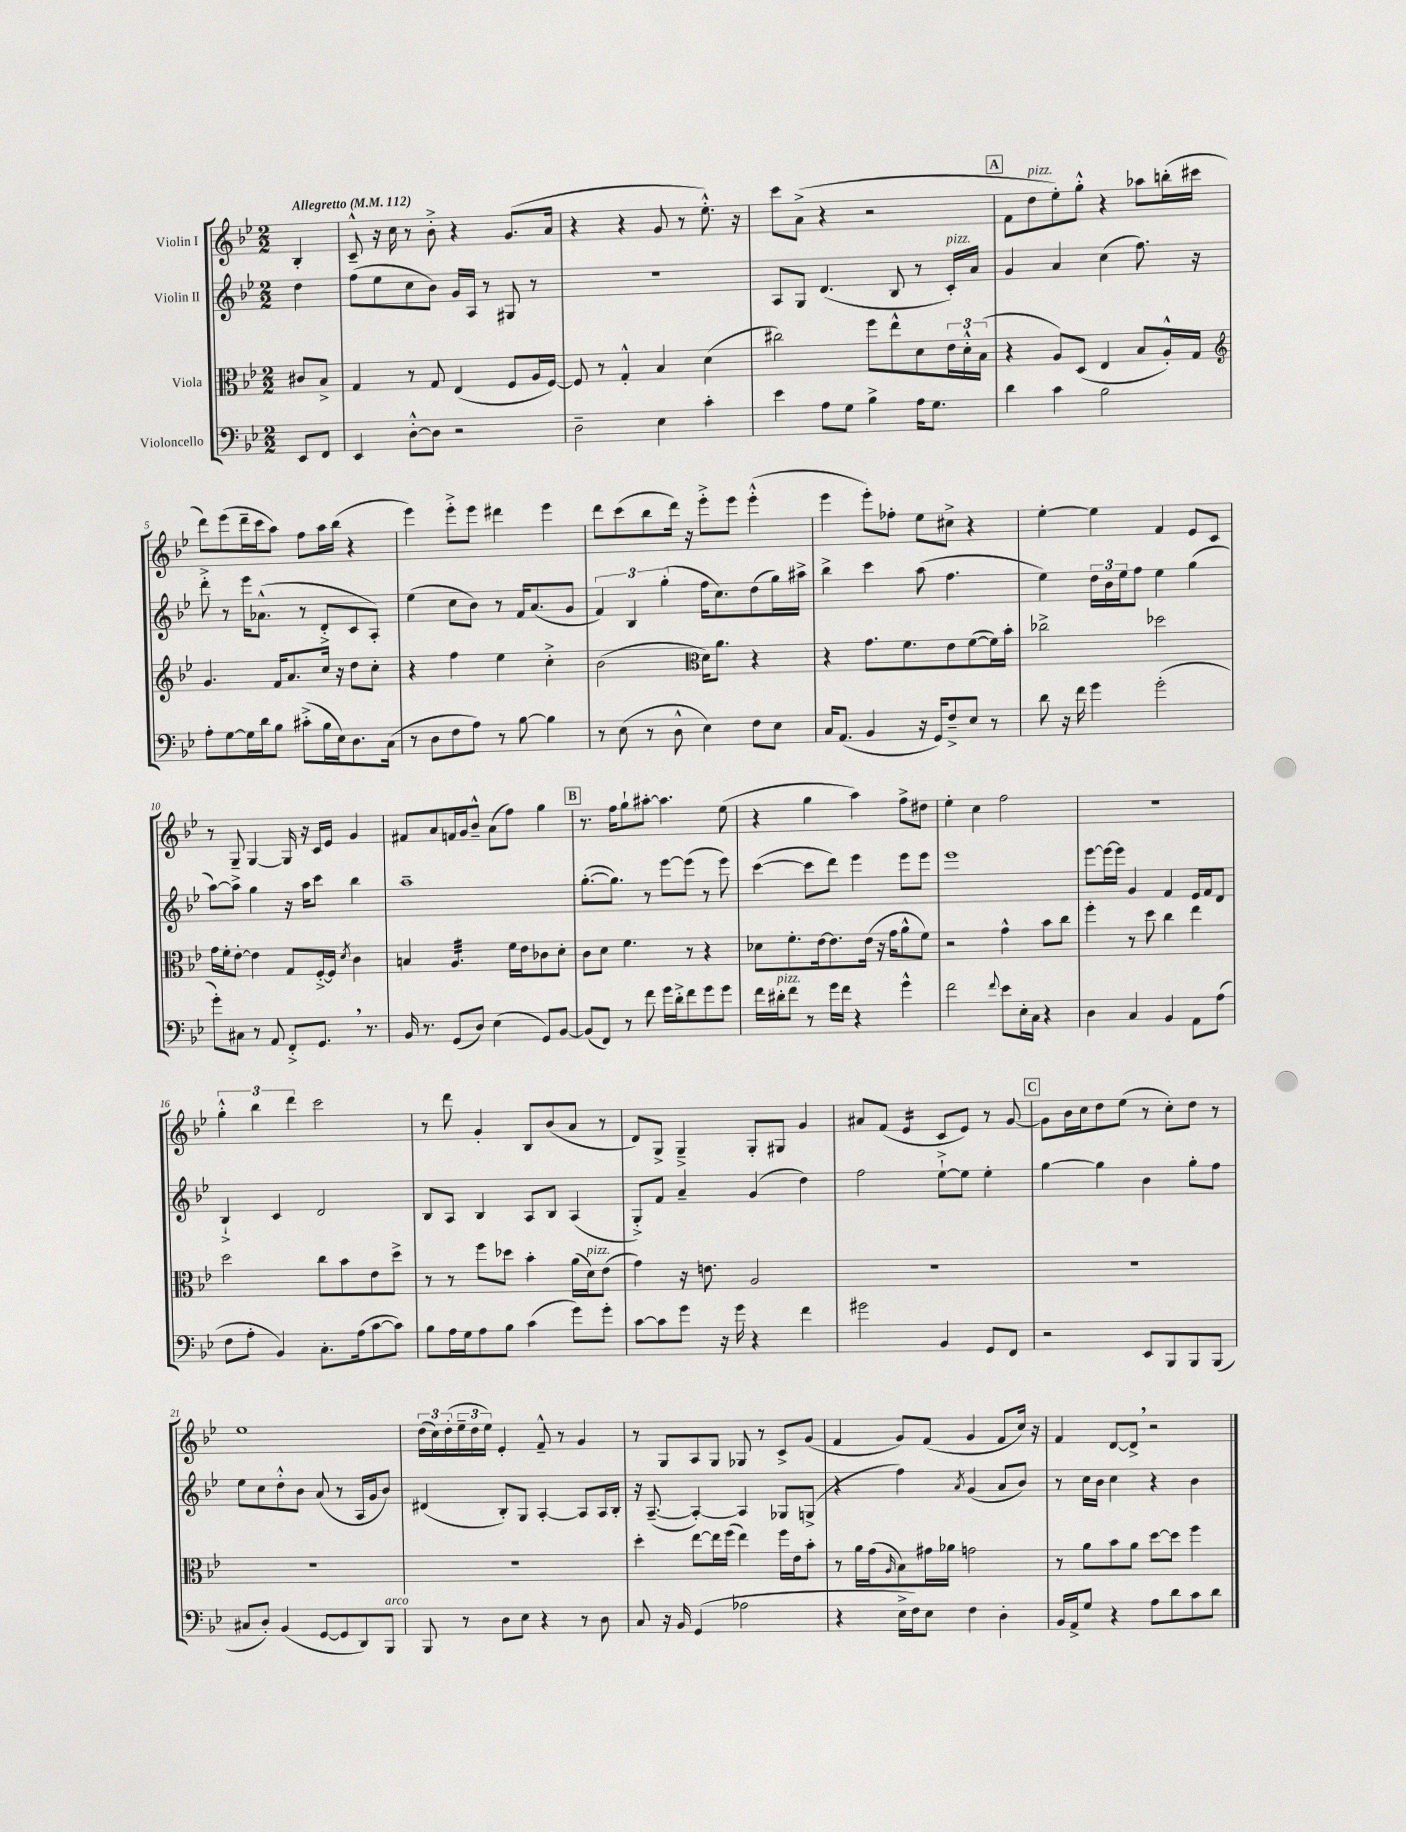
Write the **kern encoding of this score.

**kern	**kern	**kern	**kern
*part4	*part3	*part2	*part1
*staff4	*staff3	*staff2	*staff1
*I"Violoncello	*I"Viola	*I"Violin II	*I"Violin I
*clefF4	*clefC3	*clefG2	*clefG2
*k[b-e-]	*k[b-e-]	*k[b-e-]	*k[b-e-]
*M2/2	*M2/2	*M2/2	*M2/2
*MM112	*MM112	*MM112	*MM112
=	=	=	=
!	!	!	!LO:TX:a:B:t=Allegretto
8EE-/L	8c#X/L	4dd\	4B-'/
8FF/J	8B-^/J	.	.
=1	=1	=1	=1
4EE-/	4G/	(8ff\L	8c~^^/
.	.	8ee-\	16r
.	.	.	16cc\
[8D'^^\L	8r	8cc\	8r
8D\J]	8G/	8b-\J)	8b-'^\
2r	(4E-/	16g/LL	4r
.	.	16A/JJ	.
.	.	8r	.
.	8F/L	8G#X/	(8.g/L
.	16A/L	8r	.
.	[16F/JJ)	.	16a/Jk
=2	=2	=2	=2
2D~\	8F/]	1r	4r
.	8r	.	.
.	4G'^^/	.	4r
4E-\	4B-/	.	8g/
.	.	.	8r
4c'\	(4d\	.	8.ee-'^^\)
.	.	.	16r
=3	=3	=3	=3
4e-\	2cc#X\)	8A/L	8ccc\L
.	.	8G/J	(8a^\J
8A\L	.	(4.d/	4r
8G\J	.	.	.
4B-^\	8ff\L	.	2r
.	8ee-^^\	8B-/	.
16A\KL	8d\	8r	.
8.G\J	.	.	.
!	!	!LO:TX:a:i:t=pizz.	!
.	24e-\L	16c'/LL)	.
.	24d'^^\	.	.
.	.	16a/JJ	.
.	(24B-\JJ	.	.
!!LO:REH:place=s1:t=A
=4	=4	=4	=4
4d\	4r	4g/	8f\L
!	!	!	!LO:TX:a:i:t=pizz.
.	.	.	8dd\
4c\	8A/L)	4a/	8ee-'\)
.	(8D/J	.	8gg'^^\J
2B-\	4E-/	(4cc\	4r
.	8B-/L	8.ff\)	8aa-X\L
.	16A'^^/L)	.	(16bbn'\L
.	16G/JJ	16r	16ccc#X\JJ
!!LO:LB:g=z
=5	=5	=5	=5
*	*clefG2	*	*
8A'\L	4.g/	8ddd'^\	8ddd\L)
[8G\	.	8r	(8eee-\
16G\L]	.	16eee-\KL	16ddd~\L
16d\J	.	(8.a-X^^\J	16ccc\J
8B-\J	16f/KL	.	8aa\J)
.	8.a/	.	.
(8c#X'^\L	.	8r	8ff\L
16B-\L	16cc/Jk	8d'^/L	16aa\L
16E-\J)	16r	.	(16bb-\JJ
8.D\	8dd\L	8c/	4r
.	8cc'\J	8A'/J)	.
(16C\Jk	.	.	.
=6	=6	=6	=6
8r	4r	(4ee-\	4eee-\)
8D\L	.	.	.
8F\	4ff\	8cc\L	8eee-'^\L
8A\J)	.	8b-\J)	8eee-\J
8r	4ee-\	8r	4ddd#X\
[8B-\	.	16f/KL	.
.	.	(8.a/	.
4B-\]	4cc'^\	.	4eee-\
.	.	8g/J	.
=7	=7	=7	=7
8r	(2b-\	6f/)	8ddd\L
(8E-\	.	.	(8ccc\
.	.	6B-/	.
8r	.	.	8bb-\
.	.	(6gg'\	.
8D^^\	.	.	16ddd\Jk)
.	.	.	16r
*	*clefC3	*	*
4E-\)	16d\KL)	16ff\KL	8eee-'^\L
.	8.a\J	8.cc\)	.
.	.	.	8eee-\J
8F\L	4r	(8dd\	(4eee-'^^\
8E-\J	.	16gg\L)	.
.	.	16aa#X^\JJ	.
=8	=8	=8	=8
16C/KL	4r	4bb-^\	4eee-\
(8.AA/J	.	.	.
4BB-/	8.g\L	4ccc\	8eee-'\L)
.	.	.	8ff-X'\J
.	8.f\	.	.
16r	.	(8aa\	8ee-\L
16GG/KL)	.	.	.
8F~^/	8e-\	4.ff\	8cc#X^\J
8E-/J	([8f\	.	4r
8r	16f\L])	.	.
.	16b-'\JJ	.	.
=9	=9	=9	=9
8d\	2cc-X^\	4ee-\)	[4ee-'\
16r	.	.	.
16f\	.	.	.
4g\	.	24dd\LL	4ee-\]
.	.	24b-\	.
.	.	24ee-\J	.
.	.	8ff\J	.
(2g'\	2dd-X\	4ee-\	4f/
.	.	(4gg\	8e-/L
.	.	.	8c/J
!!LO:LB:g=z
=10	=10	=10	=10
8g'\L)	16g\LL	[8aa\L)	8r
.	16f'\J	.	.
8C#X\J	[8e-'\J	8aa^\J]	8G~/
8r	4e-\]	4gg\	[4G/
8AA/	.	.	.
8FF'^/L	8G/L	16r	16G/]
.	.	16aa\KL	16r
8.GG,/J	[16F'^/L	8ccc\J	16c/LL
.	16F/JJ]	.	16e-/JJ
.	8qd/	.	.
.	4c\	4bb-\	4g/
8.r	.	.	.
=11	=11	=11	=11
16BB-/	4Bn/	1aa~	8f#X/L
8.r	.	.	.
.	.	.	8a/
*	*tremolo	*	*
(8GG/L	32A/LLL	.	16fn/L
.	32A/	.	.
.	32A/	.	16g/J
.	32A/	.	.
8D/J)	32A/	.	8b-~^^/J
.	32A/	.	.
.	32A/	.	.
.	32A/	.	.
(4E-\	32A/	.	(8a\L
.	32A/	.	.
.	32A/	.	.
.	32A/JJJ	.	.
*	*Xtremolo	*	*
.	16f\LL	.	8ff\J)
.	16e-\J	.	.
8GG/L)	8c-X\	.	4gg\
[8BB-/J	8d'\J	.	.
!!LO:REH:place=s1:t=B
=12	=12	=12	=12
(8BB-/L]	8c\L	([8.gg'\L	8.r
8FF/J)	8d\J	.	.
.	.	8.gg\J])	16ff\KL
8r	4.f\	.	8gg`\
8f\	.	8r	[8aa#X'\J
16g\LL	.	[8eee-\L	4.aa#\]
16d'^\J	.	.	.
8f\	8r	(8eee-\J]	.
8g\	4r	8r	.
8g\J	.	8eee-\)	(8ee-\
=13	=13	=13	=13
16f\LL	8d-X\L	([4ccc\	4r
!LO:TX:a:i:t=pizz.	!	!	!
16d#X'\J	.	.	.
8f\J	8.f'\	.	.
8r	.	8ccc\L]	4gg\
.	[16e-\k	.	.
16g\LL	8.e-\]	8ddd\J)	.
16f\JJ	.	.	.
4r	.	4eee-\	4aa\)
.	(16e-\Jk	.	.
.	16r	.	.
.	16g\KL	.	.
4g^^\	8a^^\	8eee-\L	8ff^\L
.	8f\J)	8eee-\J	8dd#X\J
=14	=14	=14	=14
2f\	2r	1eee-	4ee-'\
.	.	.	4cc\
8qqf/	.	.	.
8e-\L	4g^^\	.	2ff\
16E-'\L	.	.	.
16C\JJ	.	.	.
4r	8b-\L	.	.
.	8cc\J	.	.
=15	=15	=15	=15
4D\	4ff'\	[8eee-\L	1r
.	.	16eee-\L_	.
.	.	16eee-\JJ]	.
4C/	8r	4g/	.
.	8dd\	.	.
4BB-/	4cc\	4f/	.
8AA\L	4ee-\	16e-/LL	.
.	.	16f/J	.
(8A\J	.	8d/J	.
!!LO:LB:g=z
=16	=16	=16	=16
8F\L	2dd\	4B-`^/	6gg'^^\
8A'\J	.	.	.
.	.	.	6bb-\
4BB-/)	.	4c/	.
.	.	.	6ddd\
8.C'\L	8cc\L	2d/	2ccc\
.	8b-\	.	.
(16A\k	.	.	.
[8c\	8e-\	.	.
8c\J])	8dd^\J	.	.
=17	=17	=17	=17
8B-\L	8r	8B-/L	8r
16A\L	8r	8A/J	8ddd\
16G\J	.	.	.
8A\	8ff\L	4B-/	4g'/
8B-\J	8dd-X\J	.	.
(4c\	4b-'\	8A/L	8B-/L
.	.	8B-/J	(8b-/
8g\L)	(16a\LL	(4A/	8a/J
!	!LO:TX:a:i:t=pizz.	!	!
.	16d\J)	.	.
8g'\J	(8e-\J	.	8r
=18	=18	=18	=18
[8c\L	4g\)	8G'^/L)	8d/L)
8c\]	.	8f/J	8G^/J
8g\J	16r	4a~/	4G~^/
.	8.en\	.	.
16r	.	.	.
16g\	.	.	.
4r	2A/	(4g/	8G'/L
.	.	.	8G#X/J
4f\	.	4dd\)	4g/
=19	=19	=19	=19
2g#X\	1r	2ff\	8a#X/L
.	.	.	(8f/J
*	*	*	*tremolo
.	.	.	16e-/LL
.	.	.	16e-/
.	.	.	16e-/
.	.	.	16e-/JJ
*	*	*	*Xtremolo
4BB-/	.	[8ee-`^\L	8c/L
.	.	8ee-\J]	8e-/J)
8GG/L	.	4ee-'\	8r
8FF/J	.	.	[8g/
!!LO:REH:place=s1:t=C
=20	=20	=20	=20
2r	1r	[4gg\	8g\L]
.	.	.	16b-\L
.	.	.	16cc\J
.	.	4gg\]	8dd\
.	.	.	(8ee-\J
8EE-/L	.	4b-\	8r
8BBB-/	.	.	8cc'\L)
8BBB-/	.	8gg'\L	8dd\J
(8BBB-/J	.	8ff\J	8r
!!LO:LB:g=z
=21	=21	=21	=21
8C#X/L	1r	8ee-\L	1ee-
8D'/J)	.	8cc\	.
(4BB-/	.	8dd'^^\	.
.	.	8b-\J	.
[8GG/L	.	(8a/	.
8GG/]	.	8r	.
8DD/)	.	16A/LL	.
.	.	16g/J	.
!LO:TX:a:i:t=arco	!	!	!
8BBB-/J	.	8b-/J)	.
=22	=22	=22	=22
8BBB-/	1r	(4d#X/	(24dd\LL
.	.	.	24cc\)
.	.	.	(24dd'\
8r	.	.	24ee-~\
.	.	.	24dd\
.	.	.	24ee-\JJ)
8D\L	.	8B-'/L)	4e-'/
8E-\J	.	8G/J	.
4r	.	[4A'/	8f~^^/
.	.	.	8r
8r	.	8A/L]	4g/
8D\	.	16A/L	.
.	.	16B-'/JJ	.
=23	=23	=23	=23
8C/	4dd'\	16r	8r
.	.	([8.A~/	.
16r	.	.	8G/L
16BB-/	.	.	.
(4GG/	[8ee-\L	4A'/_)	8A/
.	16ee-\L]	.	8G/J
.	(16ff\JJ	.	.
2A-X\	4ee-\)	4A/]	8G-X/
.	.	.	8r
.	16ff\LL	8G-X/L	8c^/L
.	16e-\J	.	.
.	8b-'\J	(8Gn^/J	(8g/J
=24	=24	=24	=24
4r	8r	4r	4f/
.	16a\LL	.	.
.	(16g\J	.	.
.	16qqA/	.	.
16E-^\LL	8B-\)	4ff\)	8g/L)
16F\J)	.	.	.
8E-\J	16g#X\L	.	(8f/J
.	16a-X\JJ	.	.
.	.	8qa/	.
4F\	2gn\	(4g/	4g/
4D'\	.	8a/L	8f/L
.	.	8b-/J)	16cc/Jk)
.	.	.	16r
=25	=25	=25	=25
16BB-/LL	8r	8r	4f/
16AA^/J	.	.	.
8G/J	8a\L	16cc\LL	.
.	.	16b-\JJ	.
4r	8b-\	4cc\	[8d/L
.	8a\J	.	8d^,/J]
8A\L	[8dd\L	4r	2r
8d\	8dd\J]	.	.
8c\	4ff\	4b-\	.
8d\J	.	.	.
==	==	==	==
*-	*-	*-	*-
